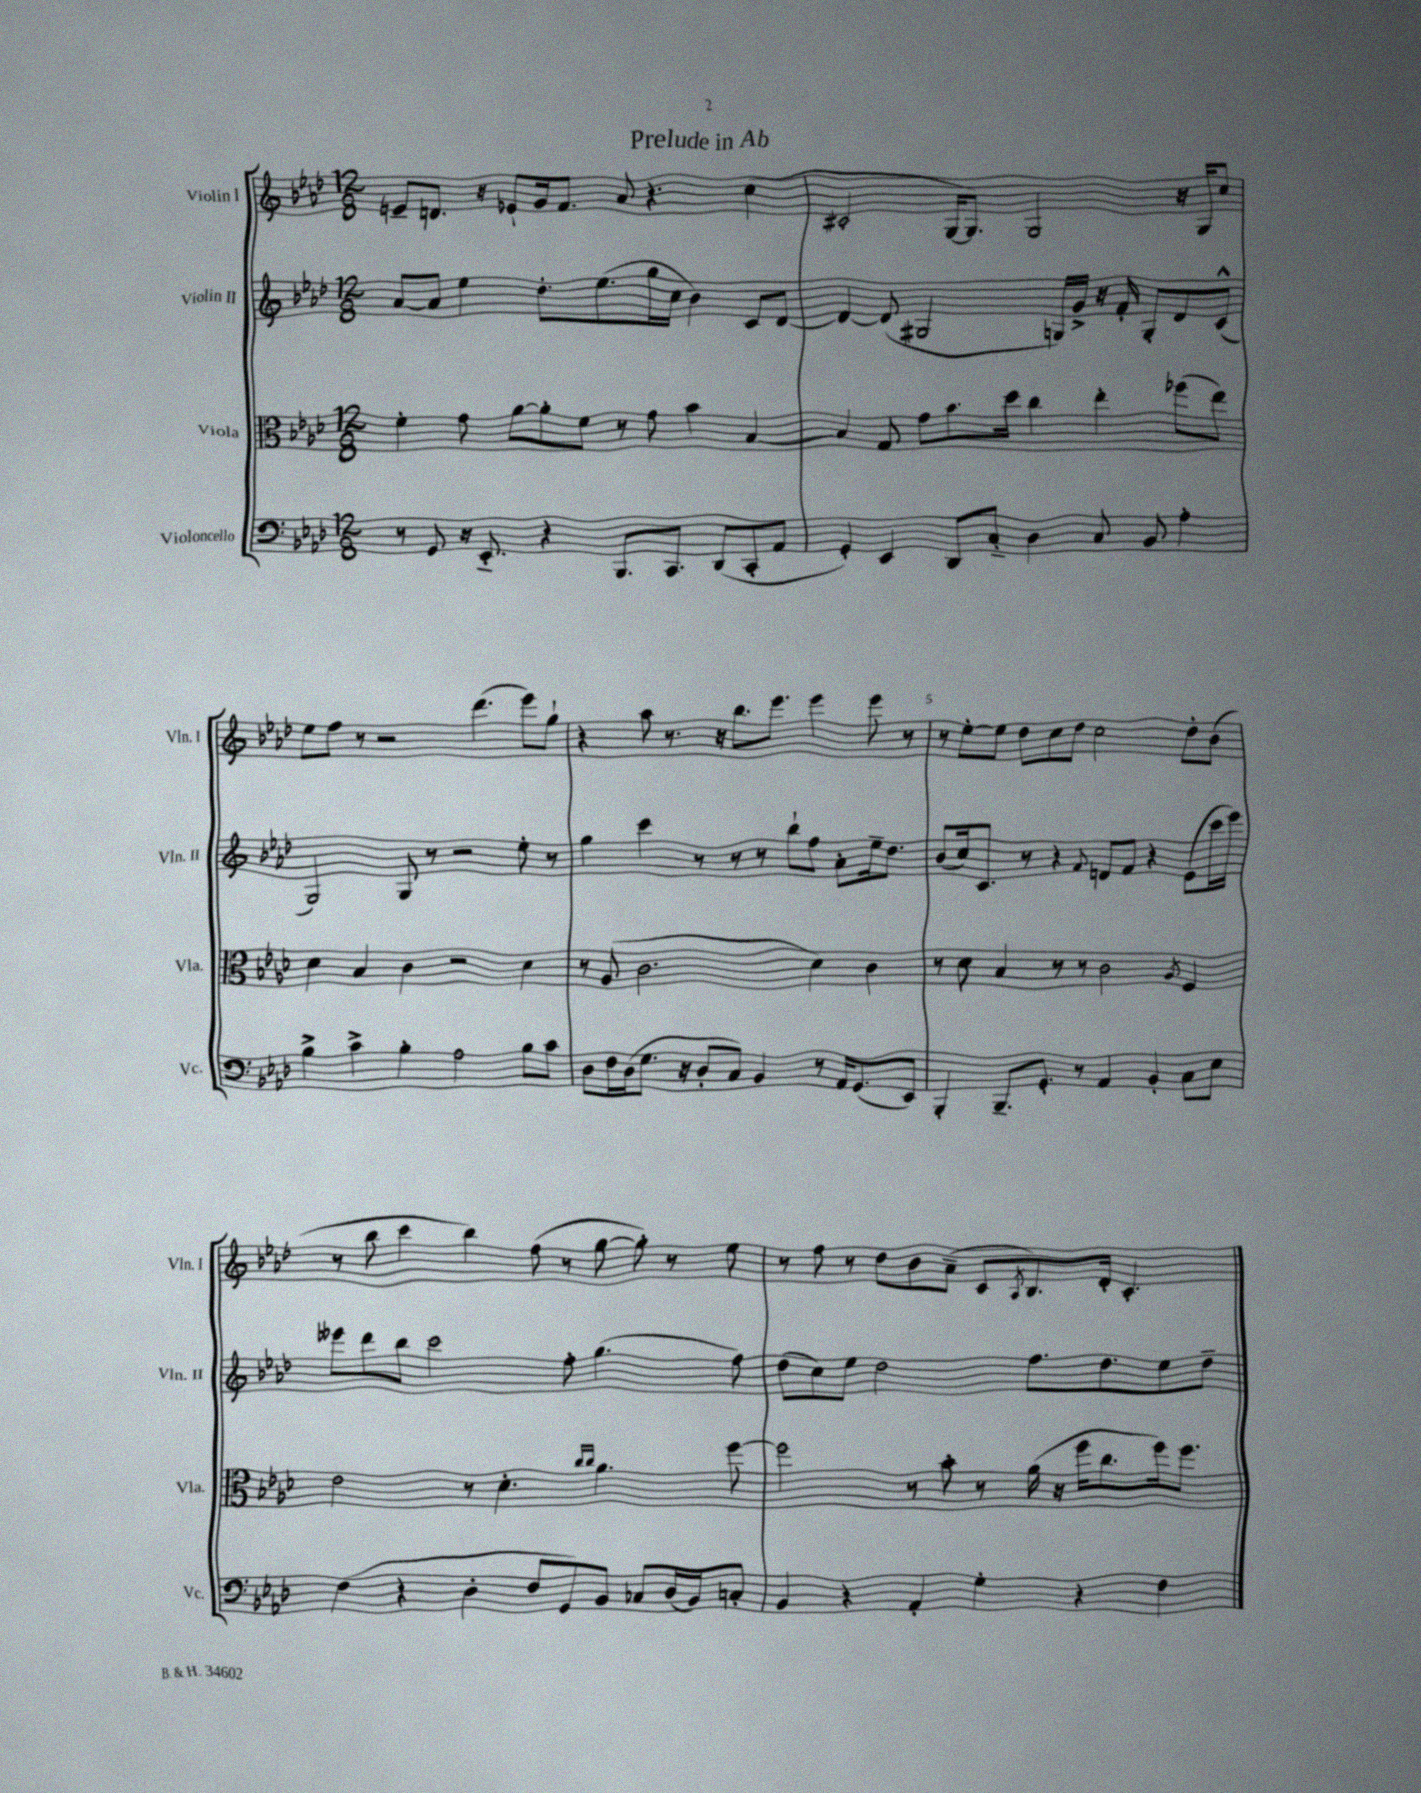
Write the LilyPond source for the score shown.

\header { title = "Prelude in Ab" }
<<
\new StaffGroup <<
\new Staff = "s0" \with { instrumentName = "Violin I" shortInstrumentName = "Vln. I" } {
    \clef treble \key aes \major \numericTimeSignature \time 12/8
    e'8-- d'8. r16 ees'8-! g'16 f'8. aes'8 r4. c''4( |
    cis'2-. g16~ g8.) g2 r16 g16 c''8 |
    ees''8 f''8 r8 r2 des'''4.( ees'''8) g''8-! |
    r4 aes''8 r8. r16 bes''8. ees'''8. ees'''4 ees'''8 r8 |
    r8 ees''8~-. ees''8 des''8 c''8 des''8 c''2 des''8-. bes'8( |
    r8 bes''8 c'''4 bes''4) f''8( r8 g''8~ g''8-.) r8 ees''8 |
    r8 f''8 r8 des''8 bes'8 aes'8--( c'8 \acciaccatura { aes8 } bes8.) des'16-. c'4.-. \bar "|." |
}
\new Staff = "s1" \with { instrumentName = "Violin II" shortInstrumentName = "Vln. II" } {
    \clef treble \key aes \major \numericTimeSignature \time 12/8
    aes'8~ aes'8 ees''4 des''8.-. ees''8.( g''16 c''16 bes'4) c'8 des'8~ |
    des'4~ des'8( gis2 g16) g'16-> r16 f'16-. g8-. des'8 c'8-^( |
    g2) g8 r8 r2 ees''8-. r8 |
    g''4 c'''4 r8 r8 r8 bes''8-! f''8 aes'8-. ees''16-- des''8. |
    bes'8( c''16) c'8. r8 r4 \appoggiatura { f'8 } d'8 f'8 r4 ees'8( c'''16 ees'''16) |
    eeses'''8 des'''8 bes''8 c'''2 f''8-. g''4.( f''8) |
    des''8( c''8) ees''8 des''2 f''8. des''8. ees''8 des''8-- \bar "|." |
}
\new Staff = "s2" \with { instrumentName = "Viola" shortInstrumentName = "Vla." } {
    \clef alto \key aes \major \numericTimeSignature \time 12/8
    f'4-. g'8 aes'8~ aes'8-. f'8 r8 g'8 bes'4 bes4~ |
    bes4 g8 g'8 bes'8. des''16 c''4 ees''4-. fes''8( ees''8) |
    des'4 bes4 c'4 r2 des'4 |
    r8 aes8( c'2. des'4) c'4 |
    r8 des'8 bes4 r8 r8 c'2 \acciaccatura { aes8 } f4 |
    ees'2 r8 des'4.-. \grace { c''16 c''16 } aes'4. f''8~ |
    f''2 r8 bes'8-. r8 aes'16( r16 f''16 c''8. f''16) f''8. \bar "|." |
}
\new Staff = "s3" \with { instrumentName = "Violoncello" shortInstrumentName = "Vc." } {
    \clef bass \key aes \major \numericTimeSignature \time 12/8
    r8 g,8 r16 ees,8.-_ r4 bes,,8. c,8. des,8( c,8-. aes,8 |
    g,4-.) ees,4 des,8 c8-_ des4 c8 bes,8 aes4-. |
    bes4-> c'4-> bes4-. aes2 bes8 c'8 |
    des8 f16 des16( g8. r16 des8-. c8) bes,4 r8 aes,16 g,8.( ees,8) |
    bes,,4-. bes,,8.-- g,8.-. r8 aes,4 bes,4-. c8 ees8 |
    f4( r4 des4-. f8 g,8) bes,8 ces8 des16( bes,16) c8-. |
    bes,4 r4 aes,4-. g4-. r4 f4 \bar "|." |
}
>>
>>
\layout { \context { \Score \override BarNumber.break-visibility = ##(#f #t #t) barNumberVisibility = #(every-nth-bar-number-visible 5) } }
